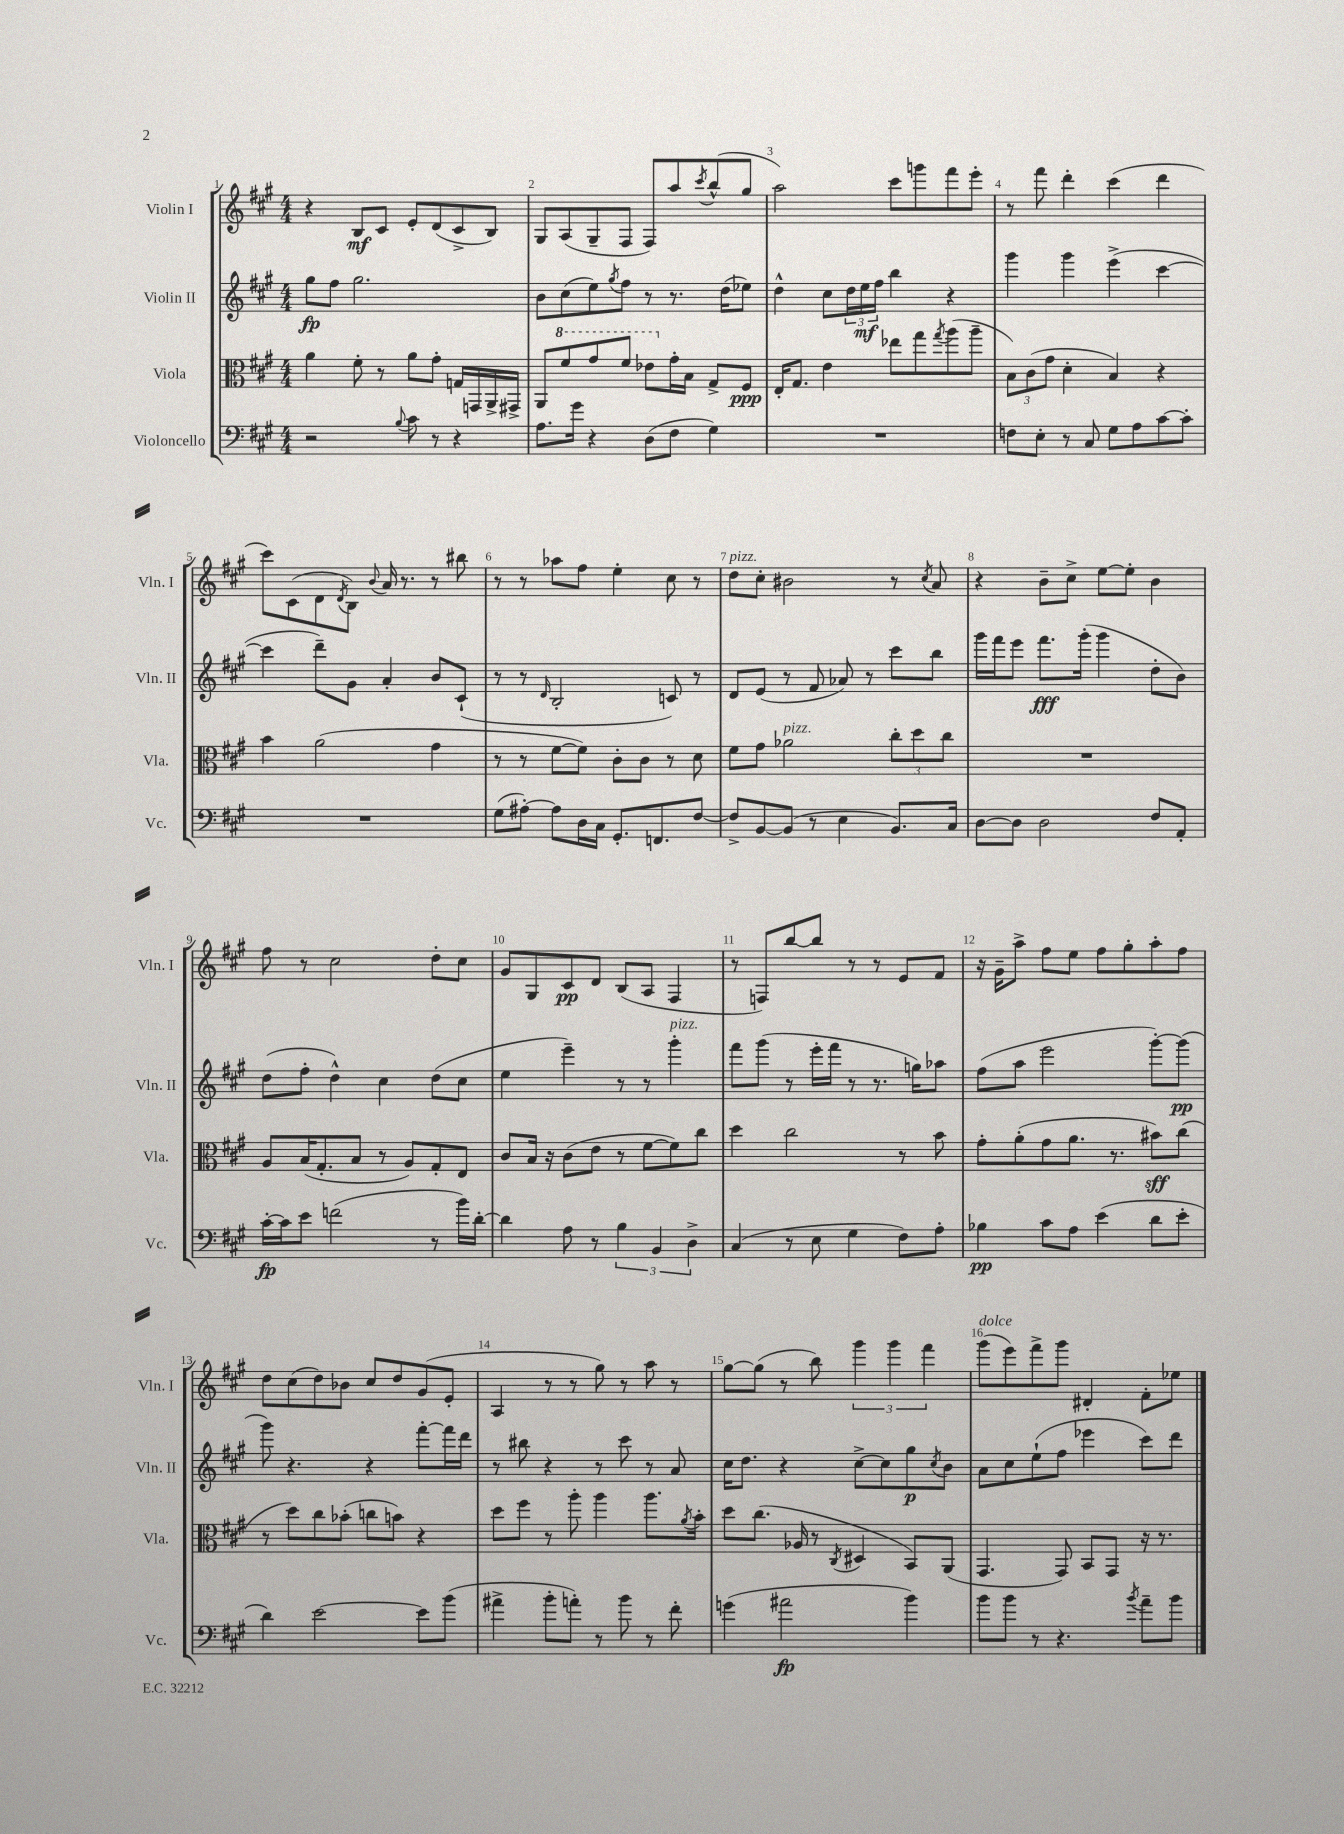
<<
\new StaffGroup <<
\new Staff = "s0" \with { instrumentName = "Violin I" shortInstrumentName = "Vln. I" } {
    \clef treble \key a \major \numericTimeSignature \time 4/4
    r4 b8\mf cis'8 e'8-. d'8( cis'8-> b8) |
    gis8 a8( gis8-- fis8 fis8) a''8 \acciaccatura { cis'''8 } b''8-^( gis''8 |
    a''2) cis'''8 g'''8 fis'''8 e'''8-. |
    r8 fis'''8 d'''4-. cis'''4( d'''4 |
    cis'''8) cis'8( d'8 \acciaccatura { d'8 } b8) \appoggiatura { b'8 } a'16 r8. r8 bis''8 |
    r8 r8 aes''8 fis''8 e''4-. cis''8 r8 |
    d''8^\markup { \italic "pizz." } cis''8-. bis'2 r8 \acciaccatura { cis''8 } a'8 |
    r4 b'8-- cis''8-> e''8~ e''8-. b'4 |
    fis''8 r8 cis''2 d''8-. cis''8 |
    gis'8 gis8 cis'8\pp d'8 b8( a8 fis4 |
    r8 f8) b''8~ b''8 r8 r8 e'8 fis'8 |
    r16 gis'16-- a''8-> fis''8 e''8 fis''8 gis''8-. a''8-. fis''8 |
    d''8 cis''8( d''8) bes'8 cis''8 d''8 gis'8( e'8-. |
    a4 r8 r8 gis''8) r8 a''8 r8 |
    gis''8~ gis''8( r8 b''8) \tuplet 3/2 { gis'''4 gis'''4 fis'''4 } |
    gis'''8^\markup { \italic "dolce" }( e'''8) fis'''8-> gis'''8 dis'4-. fis'8-. ees''8 \bar "|." |
}
\new Staff = "s1" \with { instrumentName = "Violin II" shortInstrumentName = "Vln. II" } {
    \clef treble \key a \major \numericTimeSignature \time 4/4
    gis''8\fp fis''8 gis''2. |
    b'8 cis''8( e''8) \acciaccatura { gis''8 } fis''8 r8 r8. d''16( ees''8) |
    d''4-^ cis''8 \tuplet 3/2 { d''16 e''16\mf fis''16 } b''4 r4 |
    gis'''4 gis'''4 e'''4->( cis'''4~ |
    cis'''4 d'''8--) gis'8 a'4-. b'8 cis'8-!( |
    r8 r8 \grace { d'16 } b2-. c'8) r8 |
    d'8 e'8( r8 fis'8 aes'8) r8 cis'''8 b''8 |
    gis'''16 fis'''16 e'''8 fis'''8.\fff gis'''16-.( gis'''4 d''8-. b'8) |
    d''8( fis''8-. d''4-^) cis''4 d''8( cis''8 |
    e''4 e'''4--) r8 r8 gis'''4-.^\markup { \italic "pizz." } |
    fis'''8 gis'''8( r8 e'''16-. fis'''16 r8 r8. g''16) aes''8 |
    fis''8( a''8 e'''2 gis'''8~-.) gis'''8\pp( |
    gis'''8) r4. r4 fis'''8~-. fis'''16 d'''16 |
    r8 bis''8 r4 r8 cis'''8 r8 a'8 |
    cis''16 d''8. r4 cis''8~-> cis''8 gis''8\p \acciaccatura { cis''8 } b'8 |
    a'8 cis''8 e''8-!( fis''8 ees'''4 cis'''8) d'''8 \bar "|." |
}
\new Staff = "s2" \with { instrumentName = "Viola" shortInstrumentName = "Vla." } {
    \clef alto \key a \major \numericTimeSignature \time 4/4
    a'4 fis'8-. r8 a'8 gis'8-. g16 g,16 a,16-> gis,16-> |
    a,8 \ottava #1 fis''8 gis''8 fis''8 ees''8 \ottava #0 gis'16-. b16 gis8-> fis8\ppp |
    e16-. gis8. e'4 ees''8 gis''8 \acciaccatura { gis''8 } a''8( a''8-- |
    \tuplet 3/2 { b8) cis'8( gis'8 } d'4-. b4) r4 |
    b'4 a'2( gis'4 |
    r8 r8 fis'8~ fis'8) cis'8-. cis'8 r8 d'8 |
    fis'8 gis'8 aes'2^\markup { \italic "pizz." } \tuplet 3/2 { cis''8-. d''8 cis''8 } |
    R1 |
    a8 b16( gis8.-. b8 r8 a8) gis8-. e8 |
    cis'8 b16 r16 cis'8( e'8 r8 fis'8~ fis'8) cis''8 |
    d''4 cis''2 r8 b'8 |
    gis'8-. a'8-.( gis'8 a'8. r8. bis'8\sff) cis''8( |
    r8 d''8) cis''8 bes'8-.( c''8 b'8) r4 |
    d''8 fis''8 r8 a''8-. a''4 a''8. \acciaccatura { a'8 } b'16-. |
    d''8 cis''8.( aes16 r8 \acciaccatura { cis8 } dis4 b,8) a,8( |
    gis,4. gis,8) b,8 gis,8 r16 r8. \bar "|." |
}
\new Staff = "s3" \with { instrumentName = "Violoncello" shortInstrumentName = "Vc." } {
    \clef bass \key a \major \numericTimeSignature \time 4/4
    r2 \appoggiatura { b8 } cis'8 r8 r4 |
    a8. gis'16 r4 d8( fis8 gis4) |
    R1 |
    f8 e8-. r8 cis8 gis8 a8 cis'8~ cis'8-. |
    R1 |
    gis8( ais8~-.) ais8 d16 cis16 gis,8.-. f,8. fis8~ |
    fis8-> b,8~ b,8( r8 e4 b,8.) cis16 |
    d8~ d8 d2 fis8 a,8-. |
    cis'16~-.\fp cis'16 e'8 f'2( r8 b'16) d'16~-. |
    d'4 a8 r8 \tuplet 3/2 { b4 b,4 d4-> } |
    cis4( r8 e8 gis4 fis8) a8-. |
    bes4\pp cis'8 a8 e'4( d'8 e'8-. |
    d'4) e'2~ e'8 b'8( |
    ais'4-> b'8-. a'8-.) r8 b'8 r8 fis'8-. |
    g'4( ais'2\fp b'4) |
    b'8 b'8 r8 r4. \acciaccatura { b'8 } a'8-- b'8 \bar "|." |
}
>>
>>
\layout { \context { \Score \override BarNumber.break-visibility = ##(#f #t #t) barNumberVisibility = #all-bar-numbers-visible } }
